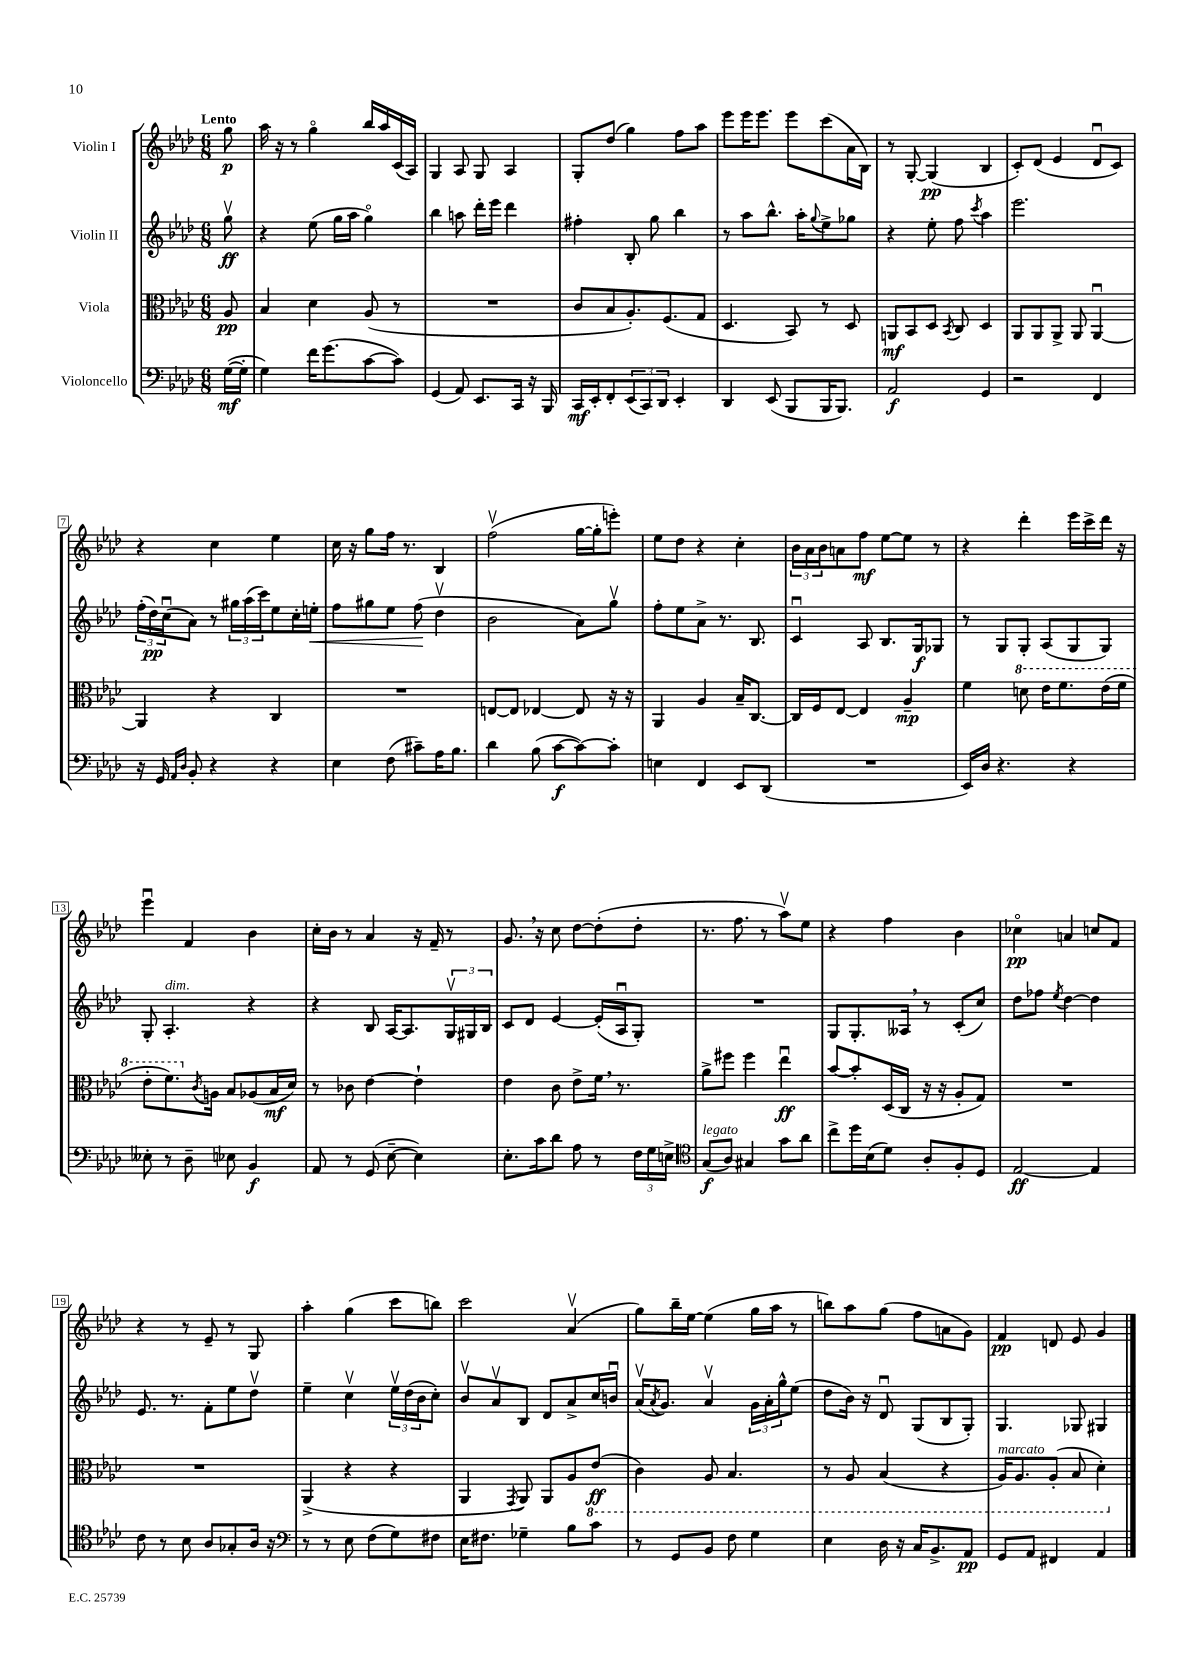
<<
\new StaffGroup <<
\new Staff = "s0" \with { instrumentName = "Violin I" } {
    \clef treble \key aes \major \numericTimeSignature \time 6/8 \partial 8 \tempo "Lento"
    g''8\p |
    aes''16 r16 r8 g''4\flageolet bes''16 aes''16 c'16( aes16) |
    g4 aes8 g8 aes4 |
    g8-. des''8( g''4) f''8 aes''8 |
    ees'''8 ees'''16 ees'''8. ees'''8 c'''8( aes'16 bes16) |
    r8 g8~-. g4\pp( bes4 |
    c'8-.) des'8( ees'4 des'8\downbow c'8) |
    r4 c''4 ees''4 |
    c''16 r16 g''8 f''16 r8. bes4 |
    f''2\upbow( g''16~ g''16-. e'''8-.) |
    ees''8 des''8 r4 c''4-. |
    \tuplet 3/2 { bes'16 aes'16 bes'16 } a'8 f''8\mf ees''8~ ees''8 r8 |
    r4 des'''4-. ees'''16 c'''16-> des'''16 r16 |
    ees'''4\downbow f'4 bes'4 |
    c''16-. bes'16 r8 aes'4 r16 f'16-- r8 |
    g'8. \breathe r16 c''8 des''8~ des''8-.( des''8-. |
    r8. f''8. r8 aes''8\upbow) ees''8 |
    r4 f''4 bes'4 |
    ces''4\flageolet\pp a'4 c''8 f'8 |
    r4 r8 ees'8-- r8 g8 |
    aes''4-. g''4( c'''8 b''8) |
    c'''2 aes'4\upbow( |
    g''8) bes''16-- ees''16~ ees''4( g''16 aes''16 r8 |
    b''8) aes''8 g''8( f''8 a'8 g'8) |
    f'4\pp d'8 ees'8 g'4 \bar "|." |
}
\new Staff = "s1" \with { instrumentName = "Violin II" } {
    \clef treble \key aes \major \numericTimeSignature \time 6/8 \partial 8
    g''8\upbow\ff |
    r4 ees''8( g''16 aes''16 g''4\flageolet) |
    bes''4 a''8 des'''16-. ees'''16 des'''4 |
    fis''4-. bes8-. g''8 bes''4 |
    r8 aes''8 bes''8.-^ aes''16-. \appoggiatura { g''8 } ees''8-> ges''8 |
    r4 ees''8-. f''8 \acciaccatura { c'''8 } aes''4 |
    ees'''2. |
    \tuplet 3/2 { f''16-.( des''16\pp) c''16\downbow( } aes'8) r8 \tuplet 3/2 { gis''16 aes''16( c'''16) } ees''8 c''16-. e''16-.\< |
    f''8 gis''8 ees''8 f''8\!( des''4\upbow |
    bes'2 aes'8) g''8\upbow |
    f''8-. ees''8 aes'8-> r8. bes8. |
    c'4\downbow aes8 bes8. g16\f ges8 |
    r8 g8 g8-. aes8( g8 g8) |
    g8-. aes4.-.^\markup { \italic "dim." } r4 |
    r4 bes8 aes16~ aes8. \tuplet 3/2 { g16\upbow gis16 bes16 } |
    c'8 des'8 ees'4~ ees'16-.( aes16\downbow g8-.) |
    R2. |
    g8 g8.-. aeses16 \breathe r8 c'8-.( c''8) |
    des''8 fes''8 \acciaccatura { ees''8 } des''4~ des''4 |
    ees'8. r8. f'8-. ees''8 des''8\upbow |
    ees''4-- c''4\upbow \tuplet 3/2 { ees''16\upbow des''16( bes'16 } c''8-.) |
    bes'8\upbow aes'8\upbow bes8 des'8 aes'8-> c''16 b'16\downbow |
    aes'16\upbow( \acciaccatura { aes'8 } g'8.) aes'4\upbow \tuplet 3/2 { g'16 aes'16-. g''16-^ } ees''8( |
    des''8 bes'16) r16 des'8\downbow g8( bes8 g8-.) |
    g4. ges8 gis4 \bar "|." |
}
\new Staff = "s2" \with { instrumentName = "Viola" } {
    \clef alto \key aes \major \numericTimeSignature \time 6/8 \partial 8
    aes8\pp |
    bes4 des'4 aes8( r8 |
    R2. |
    c'8 bes8 aes8.-.) f8.( g8 |
    des4. bes,8) r8 des8 |
    a,8\mf bes,8 des8 \acciaccatura { bes,8 } c8 des4 |
    aes,8 aes,8 aes,8-> aes,8 aes,4~\downbow |
    aes,4 r4 c4 |
    R2. |
    e8~ e8 ees4~ ees8 r16 r16 |
    aes,4 aes4 bes16-- c8.~ |
    c16 f16 ees8~ ees4 aes4--\mp |
    f'4 \ottava #1 d''8 ees''16 f''8. ees''16( f''16 |
    ees''8-. f''8.) \ottava #0 \acciaccatura { c'8 } a16 bes8 aes8( bes16\mf des'16) |
    r8 ces'8 ees'4~ ees'4-! |
    ees'4 c'8 ees'8-> f'16 \breathe r8. |
    aes'8-> fis''8 fis''4 ees''4\downbow\ff |
    bes'8~ bes'8-. des16( c16 r16 r16 aes8-. g8) |
    R2. |
    R2. |
    aes,4->( r4 r4 |
    aes,4 \acciaccatura { g,8 } aes,8) aes,8 aes8 \ottava #-1 ees8\ff( |
    c4) aes,8 bes,4. |
    r8 aes,8 bes,4( r4 |
    aes,16^\markup { \italic "marcato" }) aes,8. aes,8-.( bes,8 des4-.) \ottava #0 \bar "|." |
}
\new Staff = "s3" \with { instrumentName = "Violoncello" } {
    \clef bass \key aes \major \numericTimeSignature \time 6/8 \partial 8
    g16~\mf( g16-. |
    g4) f'16 g'8.( c'8~ c'8) |
    g,4( aes,8) ees,8. c,16 r16 bes,,16 |
    c,16\mf ees,16-. f,8-. \tuplet 3/2 { ees,8( c,8) des,8 } ees,4-. |
    des,4 ees,8( bes,,8 bes,,16 bes,,8.) |
    aes,2\f g,4 |
    r2 f,4 |
    r16 g,16 \grace { aes,16 des16 } bes,8-. r4 r4 |
    ees4 f8( cis'8--) aes16 bes8. |
    des'4 bes8( c'8~\f c'8~) c'8-. |
    e4 f,4 ees,8 des,8( |
    R2. |
    ees,16) des16 r4. r4 |
    eeses8-. r8 des8-- ees8 bes,4\f |
    aes,8 r8 g,8( ees8~-- ees4) |
    ees8.-. c'16 des'8 aes8 r8 \tuplet 3/2 { f16 g16 e16-> } |
    \clef tenor g8\f^\markup { \italic "legato" }( aes8) gis4 g'8 aes'8 |
    c''8-> des''16 bes16( des'8) aes8-. f8-. des8 |
    ees2~\ff ees4 |
    c'8 r8 bes8 aes8 ges8-. aes16 r16 |
    \clef bass r8 r8 ees8 f8( g8) fis8 |
    ees16 fis8. ges4-- bes8 c'8 |
    r8 g,8 bes,8 f8 g4 |
    ees4 des16 r16 c16 bes,8.-> aes,8\pp |
    g,8 aes,8 fis,4 aes,4 \bar "|." |
}
>>
>>
\layout { \context { \Score \override BarNumber.stencil = #(make-stencil-boxer 0.1 0.3 ly:text-interface::print) } }
